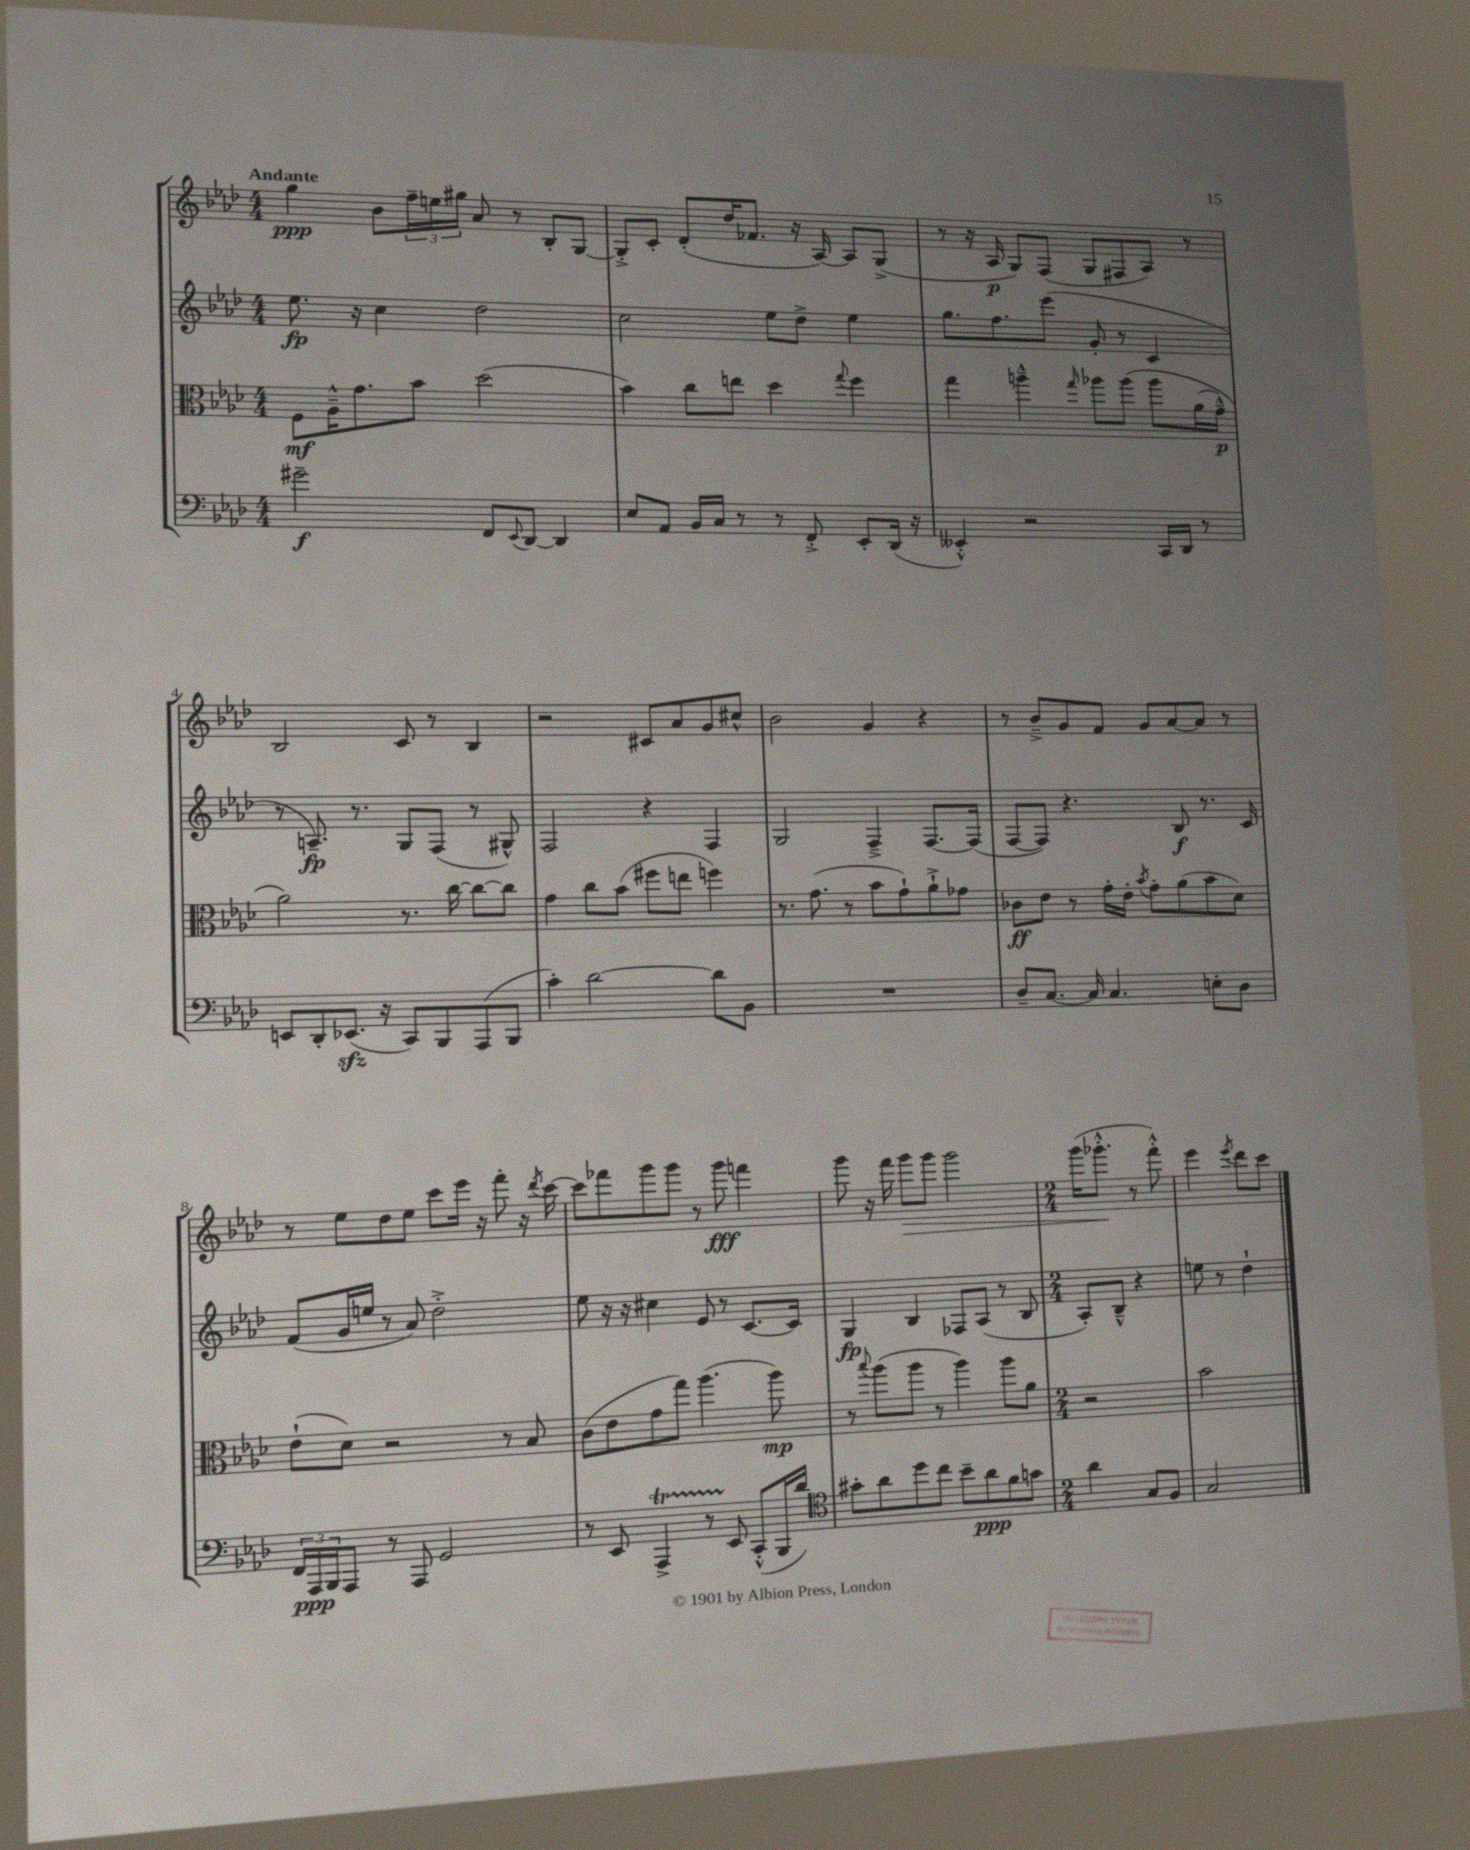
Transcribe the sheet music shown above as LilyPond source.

<<
\new StaffGroup <<
\new Staff = "s0" {
    \clef treble \key aes \major \numericTimeSignature \time 4/4 \tempo "Andante"
    g''4\ppp bes'8 \tuplet 3/2 { f''16-- e''16 gis''16 } aes'8 r8 bes8-. g8~ |
    g8-.-> c'8-. des'8-.( des''16 fes'8. r16 aes16~) aes8 g8->( |
    r8 r16 aes16\p g8) f8( g8 fis8 aes8) r8 |
    bes2 c'8 r8 bes4 |
    r2 cis'8 aes'8 g'8 cis''8-^ |
    bes'2 g'4 r4 |
    r8 bes'8---> g'8 f'8 g'8 aes'8~ aes'8 r8 |
    r8 ees''8 des''8 ees''8 c'''8 ees'''16 r16 f'''8-. r16 \acciaccatura { des'''8 } c'''16~ |
    c'''8 fes'''8 g'''8 g'''8 r8 g'''8\fff f'''4 |
    g'''8 r16 f'''16 g'''8\> g'''8 g'''2 |
    \numericTimeSignature \time 2/4 g'''16( ges'''8.-.-^\! r8 f'''8-.-^) |
    ees'''4 \acciaccatura { ees'''8 } des'''8 c'''8 \bar "|." |
}
\new Staff = "s1" {
    \clef treble \key aes \major \numericTimeSignature \time 4/4
    ees''8.\fp r16 c''4 des''2 |
    c''2 ees''8 des''8-> ees''4 |
    g''8. f''8. ees'''8( g'8-. r8 c'4 |
    r8 a8.--\fp) r8. g8 f8( r8 gis8-^) |
    f2 r4 f4 |
    g2 f4---> f8.~ f16( |
    f8~ f8) r4. bes8\f r8. c'16 |
    f'8( g'16 e''16 r8 aes'8) des''2-.-> |
    ees''8 r16 r16 cis''4 ees'8 r8 c'8.~ c'16 |
    g4\fp bes4 fes8 aes8( r8 bes8 |
    \numericTimeSignature \time 2/4 aes8-.) bes8---^ r4 |
    e''8 r8 des''4-! \bar "|." |
}
\new Staff = "s2" {
    \clef alto \key aes \major \numericTimeSignature \time 4/4
    f8\mf aes16---^ g'8. bes'8 des''2( |
    bes'4) c''8 e''8 des''4 \appoggiatura { g''8 } f''4 |
    g''4 a''4---^ \grace { g''16 } aes''8 aes''8\( aes''8 aes'16( g'16---^\p) |
    aes'2\) r8. c''16~ c''8~ c''8 |
    g'4 c''8 bes'8( fis''8 e''8 f''4) |
    r8. g'8.( r8 bes'8 g'8-!) aes'8-!-> ges'8 |
    ces'8\ff ees'8 r8 g'16-. ees'16-. \acciaccatura { bes'8 } g'8-. aes'8( bes'8 des'8) |
    ees'8-!( des'8) r2 r8 bes8 |
    c'8( ees'8 g'8 g''8) aes''4.( aes''8\mp) |
    r8 \appoggiatura { bes''8 } aes''8( aes''8 r8 aes''4) aes''8 aes'8 |
    \numericTimeSignature \time 2/4 r2 |
    bes'2 \bar "|." |
}
\new Staff = "s3" {
    \clef bass \key aes \major \numericTimeSignature \time 4/4
    gis'2--\f f,8 \appoggiatura { ees,8 } des,8~ des,4 |
    ees8 aes,8 bes,16 c16 r8 r8 f,8-.-> ees,8-. des,16( r16 |
    eeses,4-.-^) r2 c,16 des,16 r8 |
    e,8 des,8-. ees,8.\sfz( r16 c,8) bes,,8 aes,,8( bes,,8 |
    c'4-.) des'2~ des'8 bes,8 |
    R1 |
    des8-- c8.~ c16 c4. e8-. des8 |
    \tuplet 3/2 { f,16 aes,,16\ppp bes,,16 } aes,,8 r8 aes,,8 g,2 |
    r8 ees,8 aes,,4->\startTrillSpan r8 ees,8\stopTrillSpan c,8-.-^( bes,,16 des'16) |
    \clef tenor gis'8-. aes'8 des''8 c''8 bes'8-- aes'8\ppp f'8 g'8 |
    \numericTimeSignature \time 2/4 aes'4 g8 f8 |
    g2 \bar "|." |
}
>>
>>
